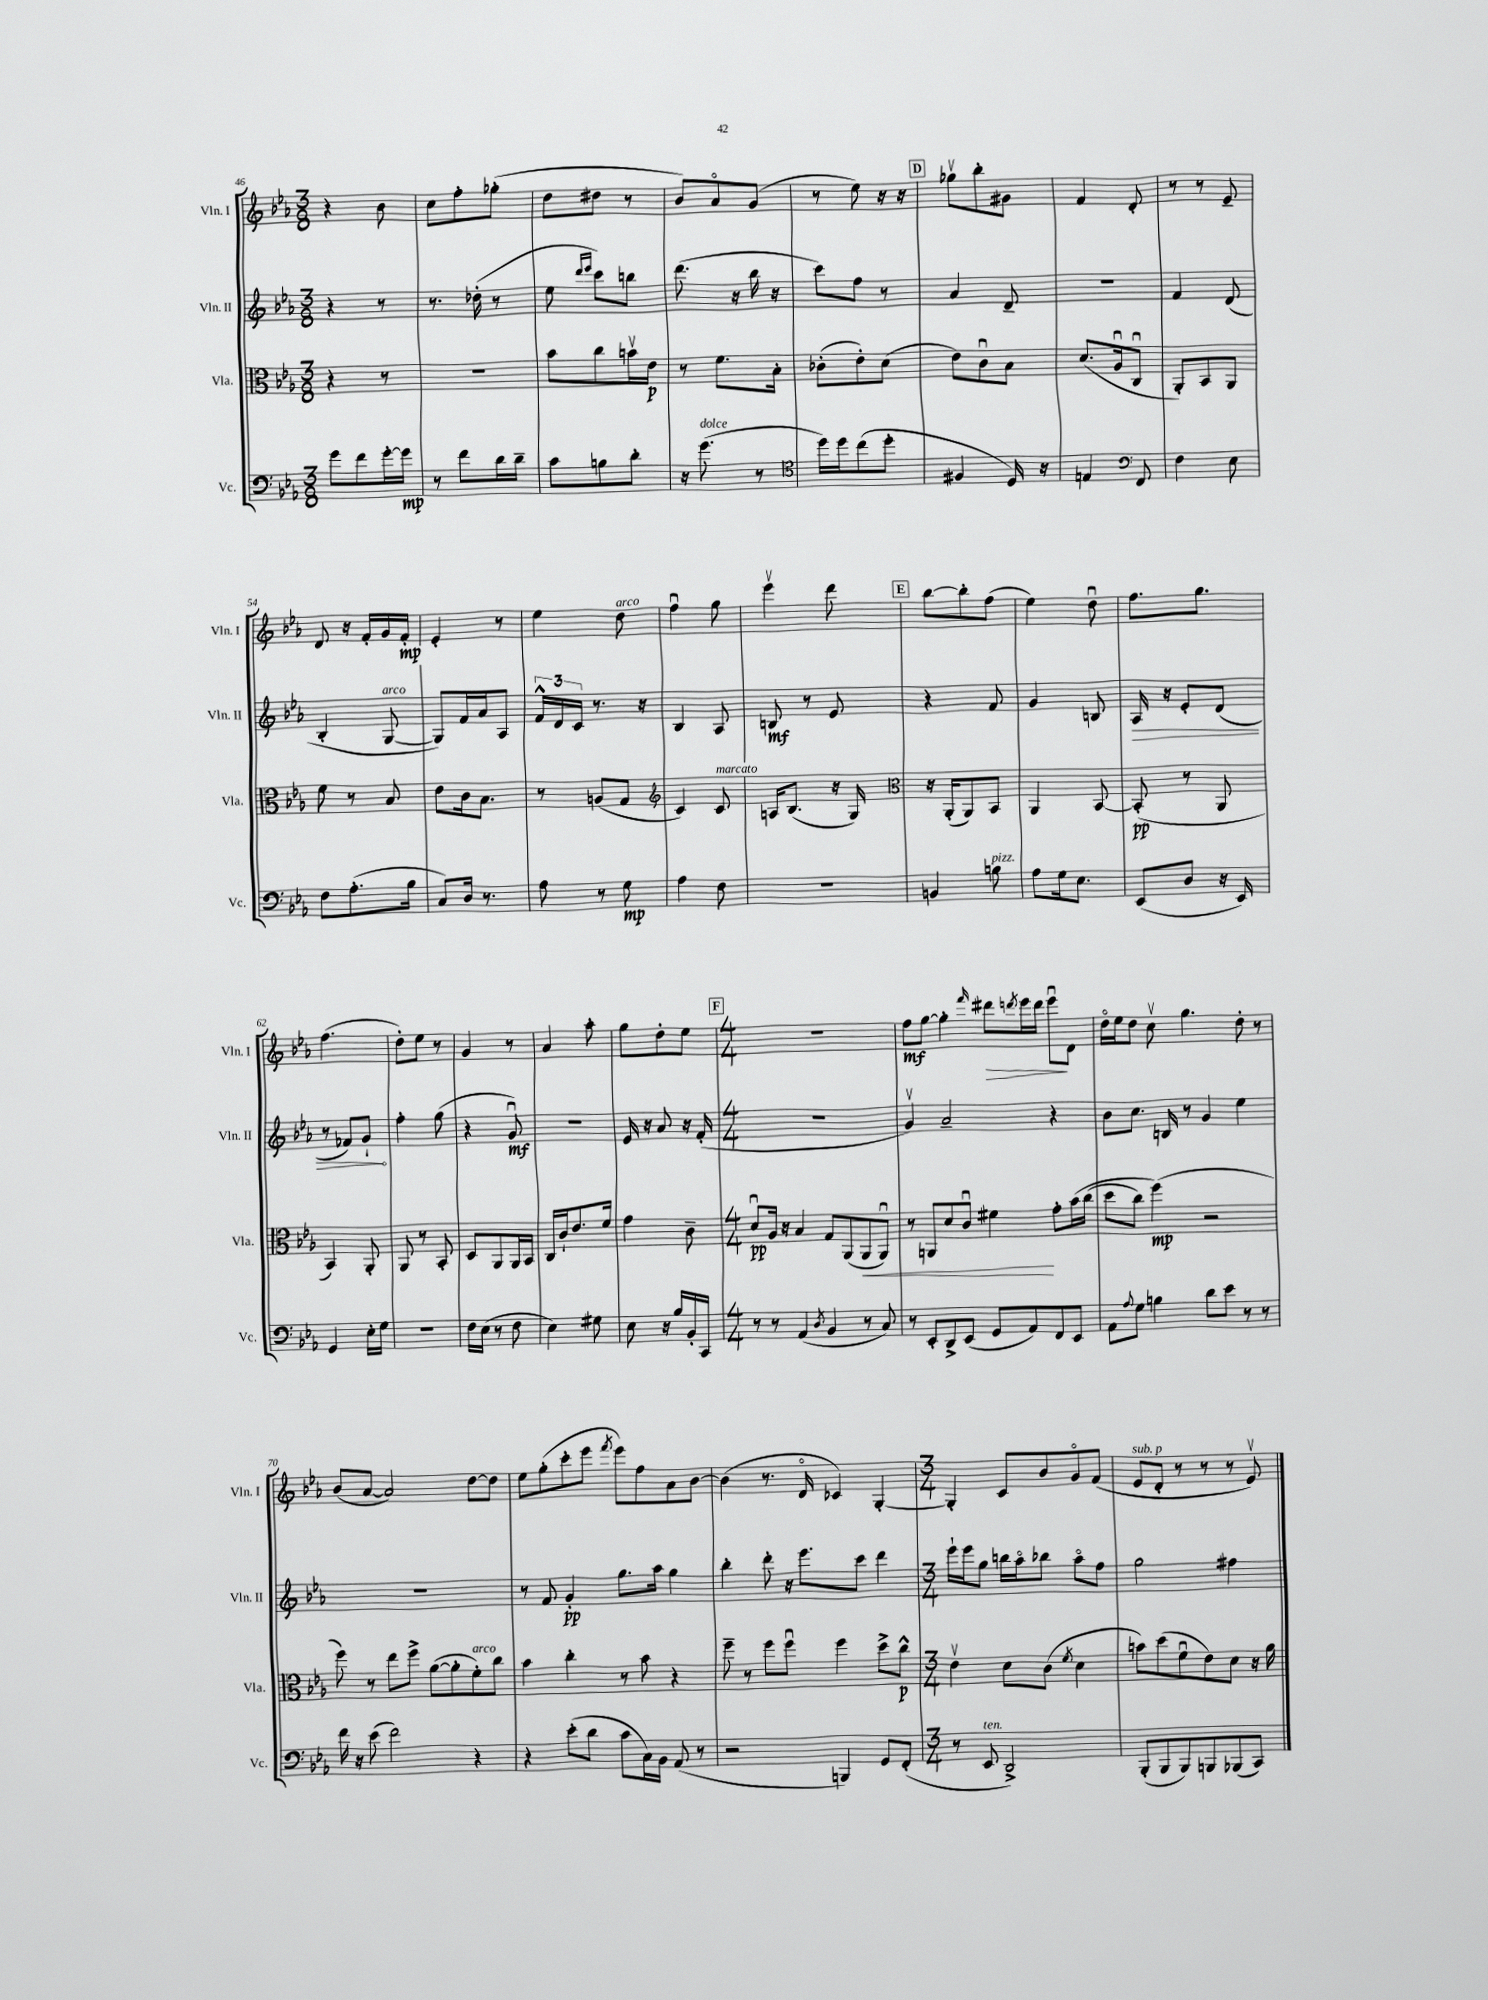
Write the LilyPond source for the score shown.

<<
\new StaffGroup <<
\new Staff = "s0" \with { instrumentName = "Vln. I" shortInstrumentName = "Vln. I" } {
    \clef treble \key ees \major \numericTimeSignature \time 3/8
    r4 bes'8 |
    c''8 f''8-. ges''8-.( |
    d''8 dis''8 r8 |
    bes'8) aes'8\flageolet g'8( |
    r8 ees''8) r16 r16 |
    \mark \markup { \box "D" } ges''8\upbow bes''8-. gis'8 |
    f'4 d'8-. |
    r8 r8 ees'8-- |
    d'8 r16 f'16-. g'16 f'16-.\mp |
    ees'4-. r8 |
    ees''4 d''8^\markup { \italic "arco" } |
    f''4\downbow g''8 |
    ees'''4\upbow d'''8 |
    \mark \markup { \box "E" } bes''8~ bes''8-. f''8( |
    ees''4) d''8\downbow |
    f''8. g''8. |
    f''4.( |
    d''8-.) ees''8 r8 |
    g'4 r8 |
    aes'4 aes''8-. |
    g''8 d''8-. ees''8 |
    \mark \markup { \box "F" } \numericTimeSignature \time 4/4 R1 |
    f''8\mf g''8~ g''4-. \grace { f'''16 } dis'''8\> \acciaccatura { d'''8 } ees'''16 d'''16 ees'''8\downbow\! d'8 |
    d''16\flageolet ees''16 d''8 c''8\upbow g''4. d''8-. r8 |
    bes'8( aes'8~ aes'2) d''8~ d''8 |
    ees''8 g''8-.( c'''8-. ees'''8 \acciaccatura { f'''8 } ees'''8) f''8 aes'8 bes'8~ |
    bes'4( r8. d'16\flageolet ces'4) g4~-. |
    \numericTimeSignature \time 3/4 g4-. c'8 bes'8 g'8\flageolet f'8( |
    ees'8^\markup { \italic "sub. p" } d'8-. r8 r8 r8 ees'8\upbow) \bar "|." |
}
\new Staff = "s1" \with { instrumentName = "Vln. II" shortInstrumentName = "Vln. II" } {
    \clef treble \key ees \major \numericTimeSignature \time 3/8
    r4 r8 |
    r8. des''16-.( r8 |
    ees''8 \grace { d'''16 ees'''16 } c'''8) b''8 |
    d'''8.( r16 bes''16 r16 |
    c'''8) f''8 r8 |
    \mark \markup { \box "D" } aes'4 d'8-- |
    r4. |
    f'4 d'8( |
    bes4-. g8~^\markup { \italic "arco" } |
    g8) f'16 aes'16 aes8 |
    \tuplet 3/2 { f'16-^ d'16 c'16 } r8. r16 |
    bes4 aes8 |
    b8\mf r8 ees'8 |
    \mark \markup { \box "E" } r4 f'8 |
    g'4 b8 |
    \once \override Hairpin.circled-tip = ##t aes16\> r16 ees'8-. d'8( |
    r8 fes'8) g'8-!\! |
    f''4-. g''8( |
    r4 g'8\downbow\mf) |
    R4. |
    ees'16 r16 aes'8 r16 f'16-.( |
    \mark \markup { \box "F" } \numericTimeSignature \time 4/4 r1 |
    g'4\upbow) aes'2-- r4 |
    bes'8 c''8. b16 r8 g'4 ees''4 |
    R1 |
    r8 f'8 g'4-.\pp g''8. aes''16 g''4 |
    bes''4-. d'''8-. r16 ees'''8. c'''8 d'''4 |
    \numericTimeSignature \time 3/4 ees'''16-! ees'''16 g''8 b''16 aes''16\flageolet bes''8 aes''8\flageolet f''8 |
    g''2 fis''4 \bar "|." |
}
\new Staff = "s2" \with { instrumentName = "Vla." shortInstrumentName = "Vla." } {
    \clef alto \key ees \major \numericTimeSignature \time 3/8
    r4 r8 |
    R4. |
    bes'8 c''8 b'16\upbow ees'16\p |
    r8 f'8. bes16-. |
    ces'8-.( ees'8-.) d'8( |
    \mark \markup { \box "D" } ees'8) c'8\downbow bes8 |
    d'8.( aes16\downbow c8\downbow |
    aes,8-.) bes,8 aes,8 |
    f'8 r8 bes8 |
    ees'8 c'16 bes8. |
    r8 a8( g8 |
    \clef treble c'4) c'8^\markup { \italic "marcato" } |
    a16 bes8.( r16 g16) |
    \mark \markup { \box "E" } \clef alto r16 aes,16-.( aes,8) bes,8 |
    aes,4 bes,8~ |
    bes,8-.\pp( r8 aes,8 |
    bes,4) aes,8-. |
    aes,8 r8 bes,8-. |
    d8 aes,8 aes,16 bes,16 |
    c16 c'16-! ees'8. f'16 |
    g'4 c'8-- |
    \mark \markup { \box "F" } \numericTimeSignature \time 4/4 d'8\downbow\pp aes16 r16 bes4 g8 aes,8( aes,8\< aes,8\downbow) |
    r8 a,8 d'8 c'8\downbow fis'4\! g'8-. bes'16\( c''16( |
    d''8 c''8) f''4\mp(\) r2 |
    f''8) r8 ees''8 f''8-> aes'8~( aes'8-. f'8-.^\markup { \italic "arco" }) c''8 |
    bes'4 c''4-. r8 bes'8 r4 |
    f''8-- r8 f''8 f''8\downbow f''4 d''8-> c''8-^\p |
    \numericTimeSignature \time 3/4 ees'4\upbow d'8 c'8( \acciaccatura { f'8 } d'4 |
    b'8) d''8( f'8\downbow ees'8) d'8 r16 aes'16 \bar "|." |
}
\new Staff = "s3" \with { instrumentName = "Vc." shortInstrumentName = "Vc." } {
    \clef bass \key ees \major \numericTimeSignature \time 3/8
    g'8 f'8 g'16~-. g'16\mp |
    r8 f'8 d'16 d'16-- |
    c'8 b8 d'8-. |
    r16 g'8.^\markup { \italic "dolce" }( r8 |
    \clef tenor d''16) d''16 c''8( d''8-. |
    \mark \markup { \box "D" } fis4 d16) r16 |
    e4 \clef bass f,8 |
    f4 ees8 |
    f8 aes8.-.( bes16 |
    c8) d16 r8. |
    aes8 r8 g8\mp |
    aes4 f8 |
    R4. |
    \mark \markup { \box "E" } b,4 b8^\markup { \italic "pizz." } |
    aes8 g16 ees8. |
    ees,8( d8 r16 ees,16) |
    g,4 ees16-. g16 |
    R4. |
    f16 ees16( r8 f8 |
    ees4) gis8 |
    ees8 r16 bes16 bes,16-. c,16 |
    \mark \markup { \box "F" } \numericTimeSignature \time 4/4 r8 r8 aes,4( \acciaccatura { d8 } bes,4 r8 c8) |
    r8 ees,8-. d,8-> ees,8( g,8 aes,8) f,8 ees,8 |
    aes,8 \appoggiatura { aes8 } g8 b4 d'8 ees'8 r8 r8 |
    f'16 r16 ees'8( f'2) r4 |
    r4 ees'8-.( d'8 c'8 c16) bes,16 aes,8( r8 |
    r2 b,,4) g,8 f,8-.( |
    \numericTimeSignature \time 3/4 r8 ees,8^\markup { \italic "ten." } d,2->) |
    bes,,8-.( bes,,8 bes,,8) b,,8 bes,,8( c,8) \bar "|." |
}
>>
>>
\layout { \context { \Score currentBarNumber = #46 } }
